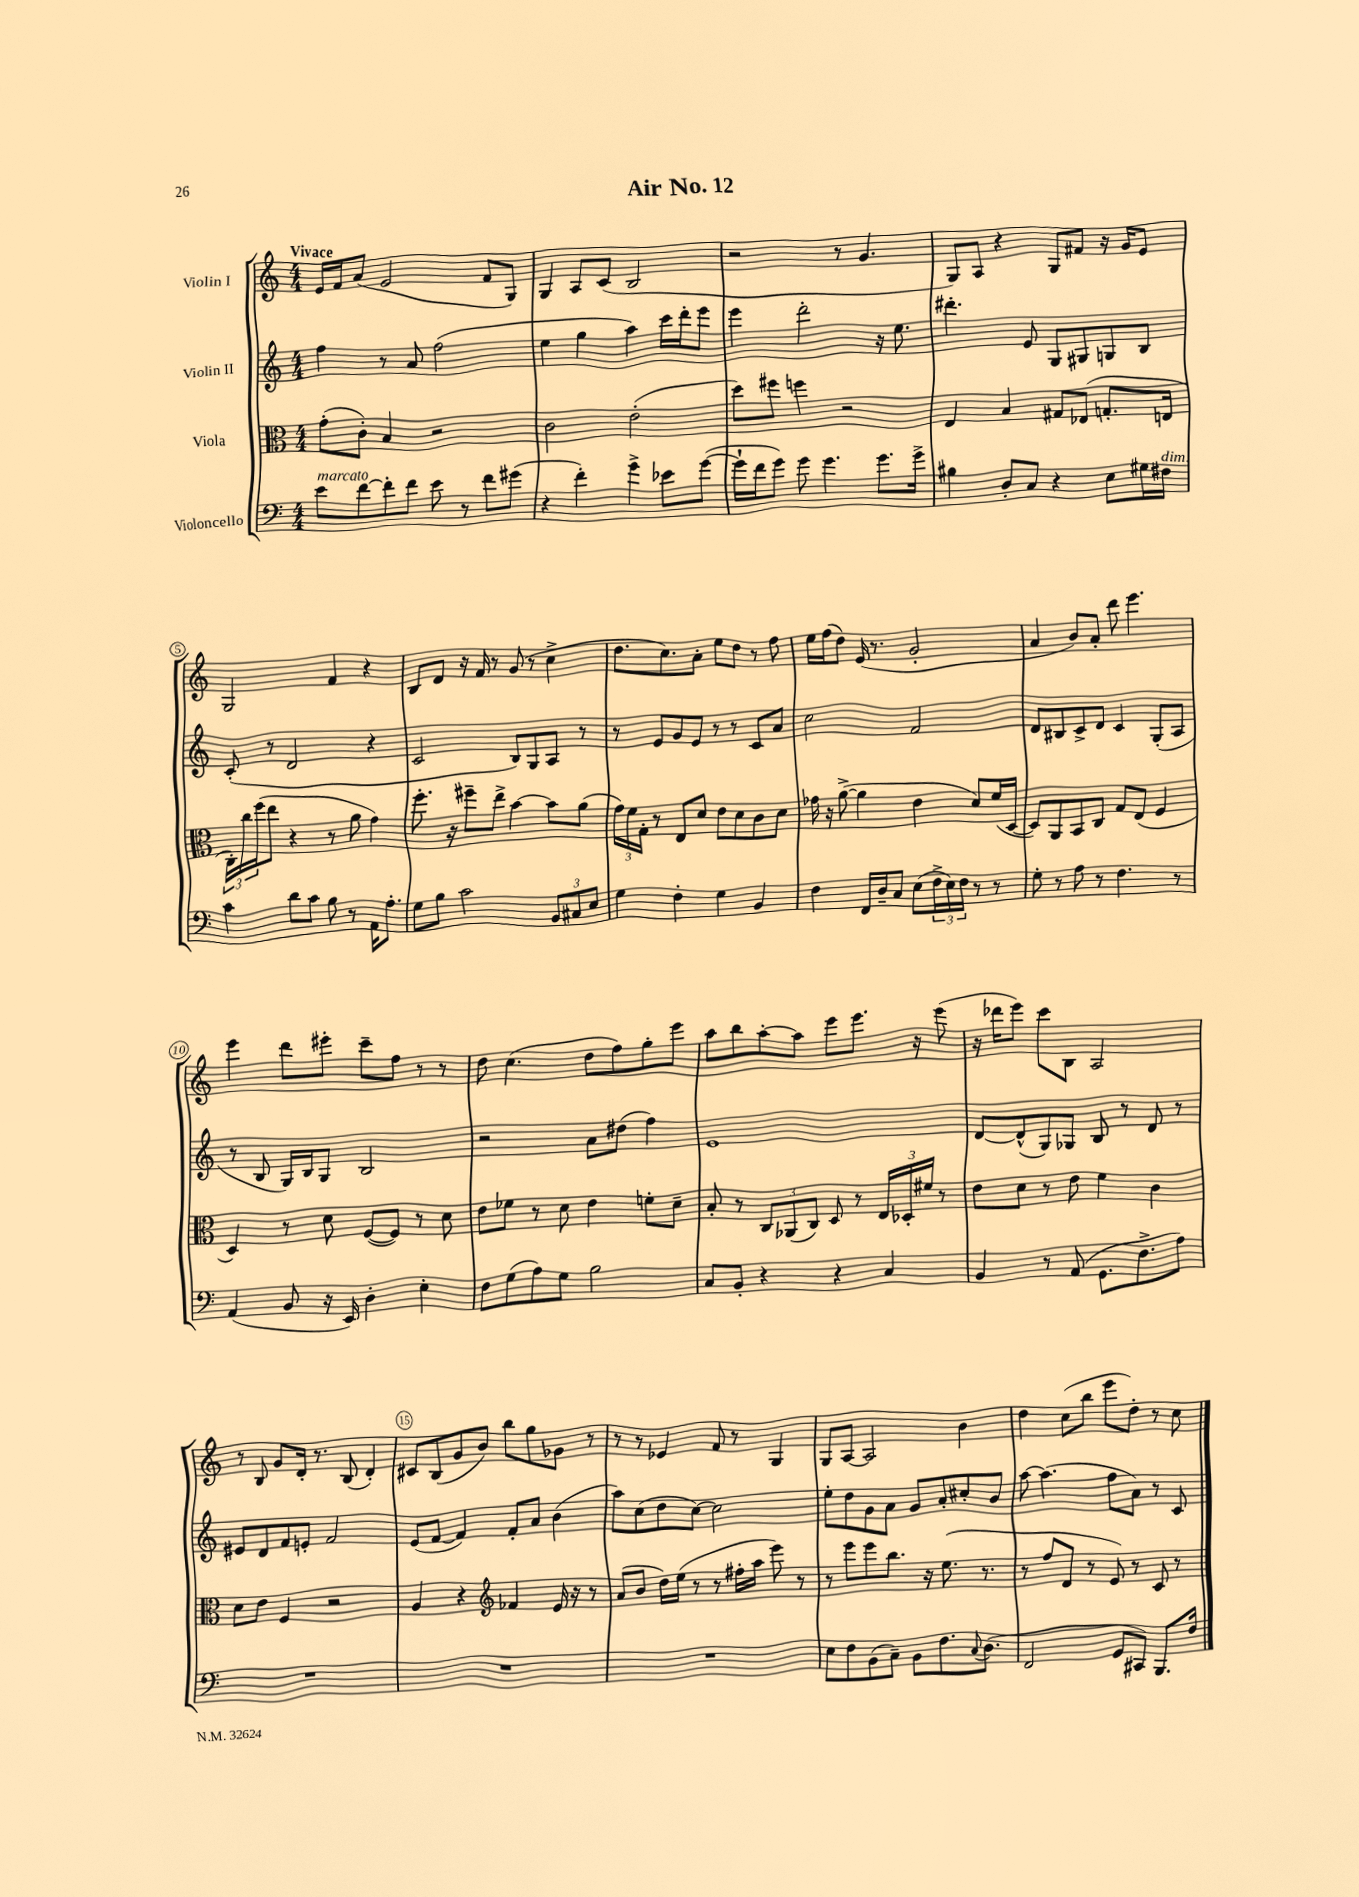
\header { title = "Air No. 12" }
<<
\new StaffGroup <<
\new Staff = "s0" \with { instrumentName = "Violin I" } {
    \clef treble \key c \major \numericTimeSignature \time 4/4 \tempo "Vivace"
    e'16 f'16 a'8( e'2 f'8 g8) |
    g4 a8 c'8( b2 |
    r2 r8 g'4. |
    g8) a8 r4 g8 fis'8 r16 g'16 e'8 |
    g2 f'4 r4 |
    b8 d'8 r16 f'16 r8 g'8( r8 c''4-> |
    d''8. c''8.) a'8-. e''8 d''8 r8 f''8 |
    e''16 f''16( d''8) e'16( r8. g'2-. |
    a'4 b'8) a'8-. d'''8 e'''4. |
    e'''4 d'''8 eis'''8-. c'''8-- f''8 r8 r8 |
    d''8 c''4.( d''8 f''8) g''8-. e'''8 |
    a''8 b''8 a''8~-. a''8 e'''8 e'''8. r16 e'''8( |
    r16 des'''16 e'''8) c'''8 b8 a2 |
    r8 b8 g'8 d'16-. r8. b8( d'4-.) |
    cis'8 b8( g'8 b'8) b''8 g''8 ges'8 r8 |
    r8 r8 ees'4 f'8 r8 g4 |
    g8 a8~ a2 b'4 |
    d''4 c''8( b''8 e'''8 d''8-.) r8 c''8 \bar "|." |
}
\new Staff = "s1" \with { instrumentName = "Violin II" } {
    \clef treble \key c \major \numericTimeSignature \time 4/4
    f''4 r8 a'8 f''2( |
    e''4 g''4 a''4) c'''16 d'''16-. e'''8 |
    e'''4 d'''2-. r16 e''8. |
    dis'''4.-. e'8 g8 gis8 g8 b8 |
    c'8-.( r8 d'2 r4 |
    c'2 b8) g8 a8 r8 |
    r8 e'8 g'8 e'8 r8 r8 c'8 a'8 |
    c''2 f'2 |
    d'8 bis8 c'8-> d'8 c'4 g8-.( a8 |
    r8 b8 g16) b16 g8 b2 |
    r2 a'8 dis''8( f''4) |
    e'1 |
    d'8~ d'8-^( g8) ges8 b8 r8 d'8 r8 |
    eis'8 d'8 f'8 e'8-. f'2 |
    e'8( f'8~ f'4) f'8-. a'8 b'4( |
    a''8) c''8( d''8 c''8~) c''2 |
    e''8-. d''8 g'8 a'8 g'8 a'8-. cis''8-. b'8 |
    a''8~ a''4.( f''8 a'8) r8 c'8 \bar "|." |
}
\new Staff = "s2" \with { instrumentName = "Viola" } {
    \clef alto \key c \major \numericTimeSignature \time 4/4
    g'8-.( c'8-.) b4 r2 |
    c'2 e'2-.( |
    d''8) fis''8 f''4 r2 |
    e4 b4 gis8 ees8( g8.-. e16 |
    \tuplet 3/2 { c16-.) c''16 f''16( } e''8 r4 r8 a'8 g'4) |
    f''8.-. r16 fis''8-- e''8-> b'4~ b'8 a'8( |
    \tuplet 3/2 { g'16) f'16 g16-. } r8 e8 d'8 e'8 d'8 c'8 d'8 |
    ges'16 r16 a'8~->( a'4 e'4 d'8) f'16( d16~ |
    d8) a,8 b,8 c8 g8 e8( f4 |
    d4) r8 d'8 f8~( f8) r8 d'8 |
    e'8 fes'8 r8 d'8 e'4 f'8-. d'8-- |
    b8-. r8 \tuplet 3/2 { c8 aes,8( c8) } d8 r8 \tuplet 3/2 { e16 des16-. fis'16 } r8 |
    e'8 d'8 r8 e'8 f'4 c'4 |
    d'8 e'8 f4 r2 |
    a4 r4 \clef treble fes'4 e'16 r16 r8 |
    a'8( b'8 d''16) e''16( r8 r8 fis''16-. a''16 e'''8) r8 |
    r8 e'''8 e'''8 b''8. r16 e''8.( r8. |
    r8 f''8 d'8 r8 e'8) r8 c'8 r8 \bar "|." |
}
\new Staff = "s3" \with { instrumentName = "Violoncello" } {
    \clef bass \key c \major \numericTimeSignature \time 4/4
    e'8^\markup { \italic "marcato" } f'8~ f'8-. f'8 e'8 r8 f'8 gis'8( |
    r4 f'4-.) g'4-> ees'8 g'8~( |
    g'16-! f'16 g'8) g'8 g'4. g'8. g'16-> |
    bis4 d8-. c8 r4 e8 gis16 fis16^\markup { \italic "dim." } |
    c'4 d'8 c'8 b8 r8 a,16 a8.-. |
    g8 b8 c'2 \tuplet 3/2 { b,8 cis8 e8 } |
    g4 f4-. g4 b,4 |
    f4 f,16 d16-- c8 e8( \tuplet 3/2 { f16-> e16) f16 } r8 r8 |
    g8-. r8 a8 r8 f4. r8 |
    a,4( b,8 r16 e,16) d4-. e4-. |
    f8 g8( a8) g8 b2 |
    c8 b,8-. r4 r4 c4 |
    b,4 r8 a,8( g,8. f8.-> a8) |
    R1 |
    R1 |
    R1 |
    e8 f8 b,8( c8--) b,8 f8. \appoggiatura { c8 } d8.( |
    f,2 g,8 cis,8) b,,8. f16 \bar "|." |
}
>>
>>
\layout { \context { \Score \override BarNumber.break-visibility = ##(#f #t #t) barNumberVisibility = #(every-nth-bar-number-visible 5) \override BarNumber.stencil = #(make-stencil-circler 0.1 0.3 ly:text-interface::print) } }
